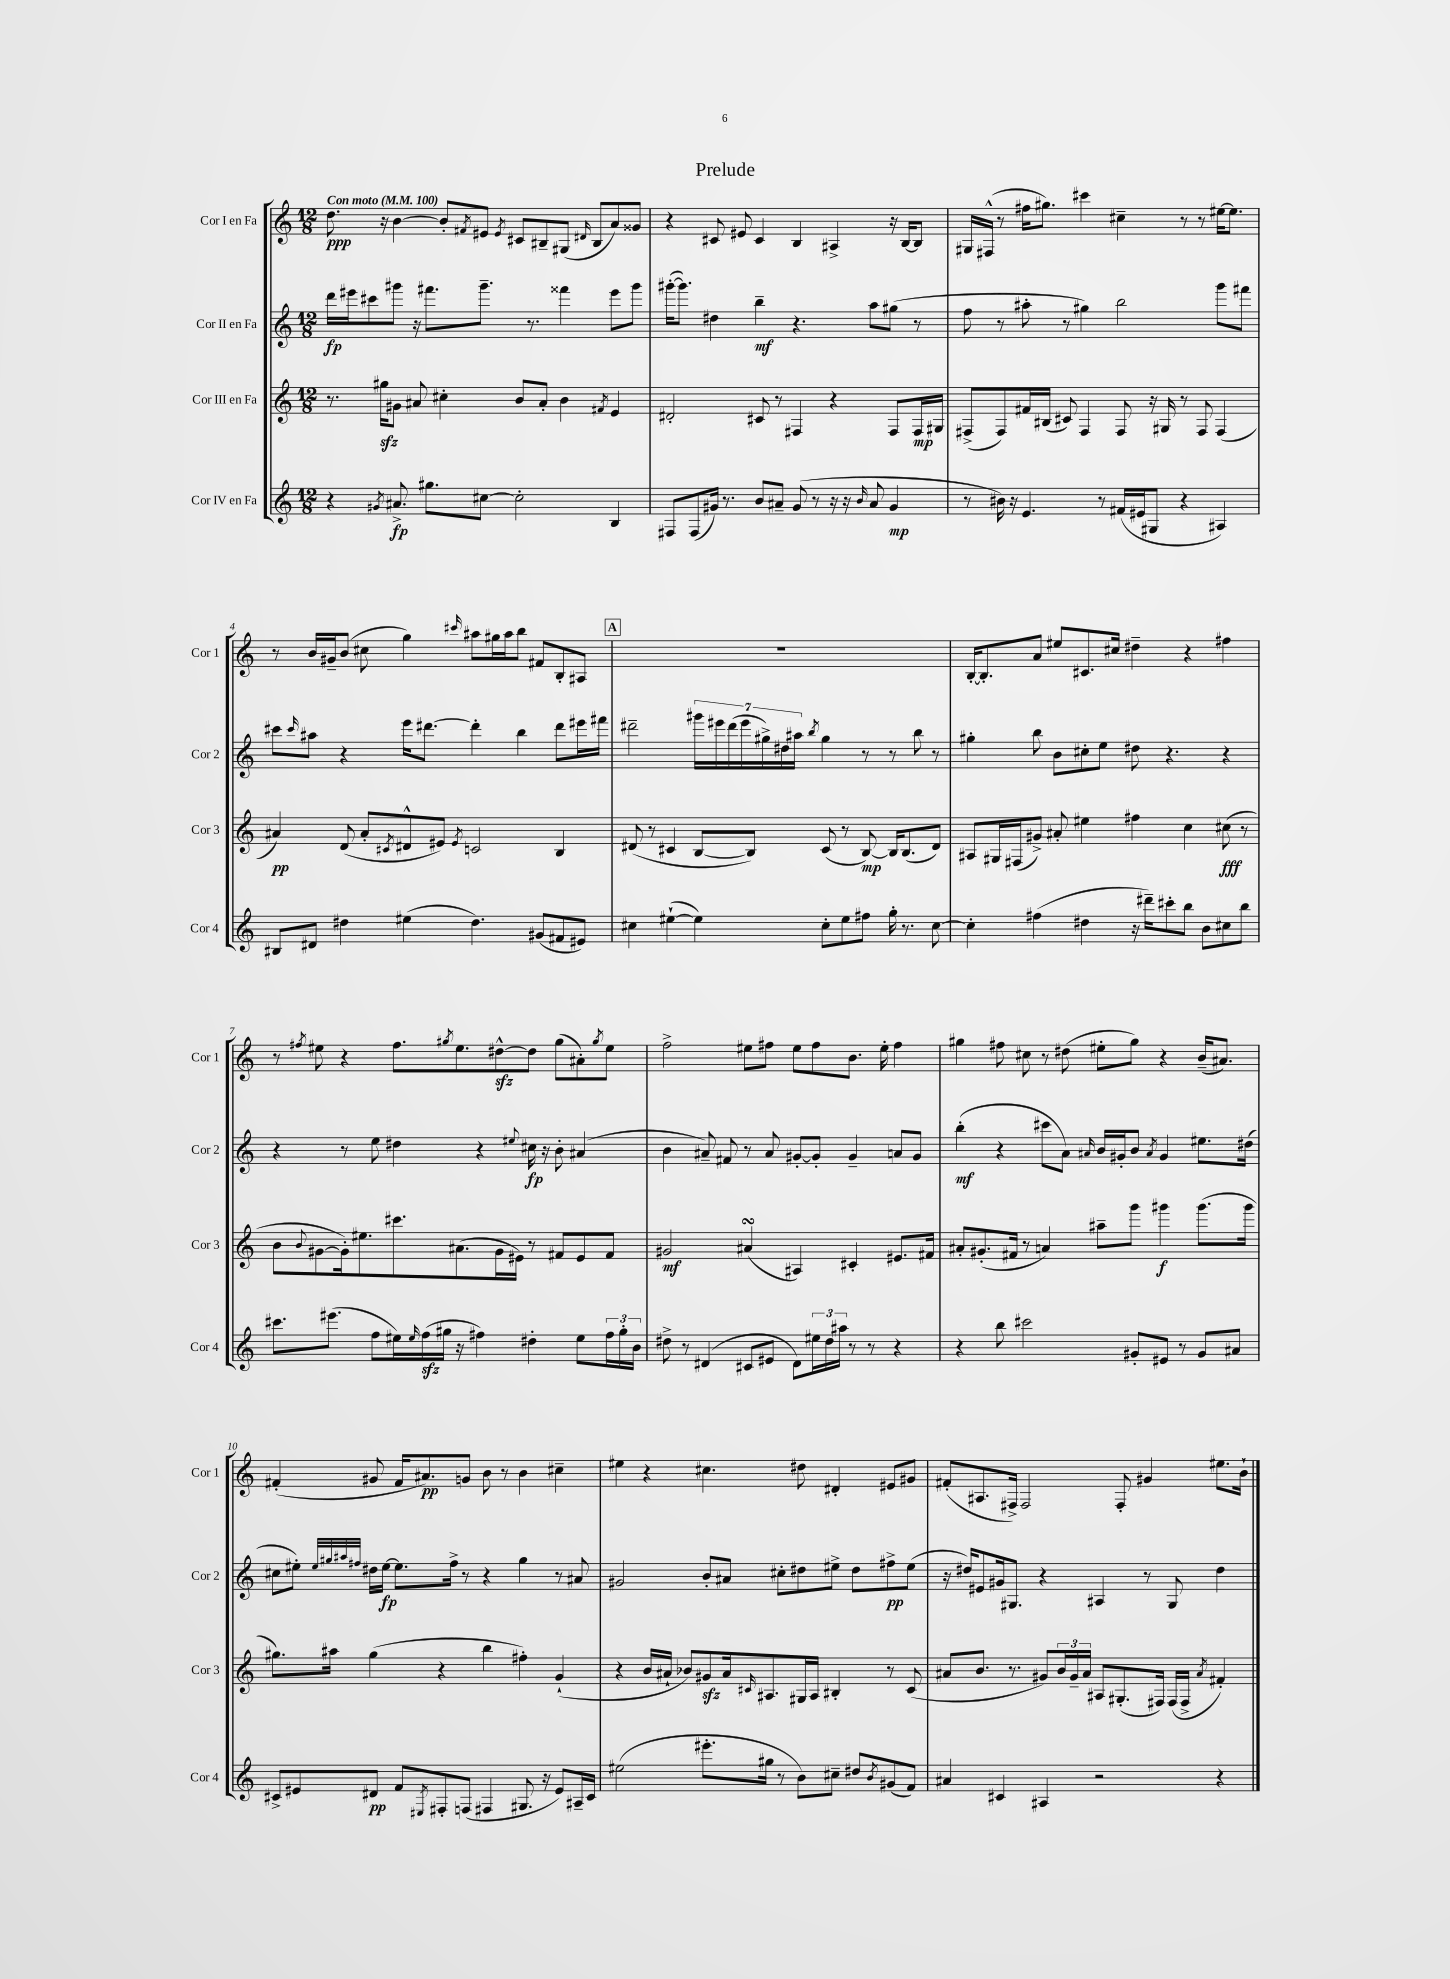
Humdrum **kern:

**kern	**dynam	**kern	**dynam	**kern	**dynam	**kern	**dynam
*part4	*part4	*part3	*part3	*part2	*part2	*part1	*part1
*staff4	*staff4	*staff3	*staff3	*staff2	*staff2	*staff1	*staff1
*I"Cor IV en Fa	*	*I"Cor III en Fa	*	*I"Cor II en Fa	*	*I"Cor I en Fa	*
*I'Cor 4	*	*I'Cor 3	*	*I'Cor 2	*	*I'Cor 1	*
*clefG2	*	*clefG2	*	*clefG2	*	*clefG2	*
*k[]	*	*k[]	*	*k[]	*	*k[]	*
*M12/8	*	*M12/8	*	*M12/8	*	*M12/8	*
*MM100	*	*MM100	*	*MM100	*	*MM100	*
=1	=1	=1	=1	=1	=1	=1	=1
!	!	!	!	!	!	!LO:TX:a:B:t=Con moto	!
4r	.	8.r	.	16ddd\LL	fp	8.dd\	ppp
.	.	.	.	16eee#X\J	.	.	.
.	.	.	.	8ccc#X\	.	.	.
.	.	16gg#Xzz\KL	.	.	.	16r	.
8qg#X/	.	.	.	.	.	.	.
8.a#X^/	fp	8g#X\J	.	8ggg#X\J	.	[4b\	.
.	.	8a#X/	.	16r	.	.	.
8.gg#X\L	.	.	.	8.fff#X\L	.	.	.
.	.	4cc#X'\	.	.	.	8b'/L]	.
.	.	.	.	.	.	8qf#X/	.
[8cc#X\J	.	.	.	8.ggg#~\J	.	8e#X/J	.
.	.	.	.	.	.	8qe#/	.
2cc#'\]	.	8b/L	.	.	.	8c#X/L	.
.	.	.	.	8.r	.	.	.
.	.	8a#'/J	.	.	.	8B#X~/	.
.	.	4b\	.	4fff##X\	.	(8G#X/J	.
.	.	.	.	.	.	16qqd#X/	.
.	.	.	.	.	.	8B#/L	.
.	.	8qf#X/	.	.	.	.	.
4B/	.	4e/	.	8eee#\L	.	8a/)	.
.	.	.	.	8ggg#\J	.	8g##X/J	.
=2	=2	=2	=2	=2	=2	=2	=2
8F#X/L	.	2d#X'/	.	([16ggg#X'\KL	.	4r	.
.	.	.	.	8.ggg#\J])	.	.	.
(8F#/	.	.	.	.	.	.	.
16g#X/Jk)	.	.	.	4dd#X\	.	8c#X/	.
8.r	.	.	.	.	.	.	.
.	.	.	.	.	.	8e#X/	.
8b/L	.	8c#X/	.	4bb~\	mf	4c#/	.
8a#X~/J	.	8r	.	.	.	.	.
(8g#/	.	4F#X/	.	4.r	.	4B/	.
8r	.	.	.	.	.	.	.
16r	.	4r	.	.	.	4A#X^/	.
16r	.	.	.	.	.	.	.
16qqb/	.	.	.	.	.	.	.
8a#/	.	.	.	8aa\L	.	.	.
4g#/	mp	8F#/L	.	(8gg#X\J	.	16r	.
.	.	.	.	.	.	[16B/KL	.
.	.	16F#/L	mp	8r	.	8B/J]	.
.	.	16G#X/JJ	.	.	.	.	.
=3	=3	=3	=3	=3	=3	=3	=3
8r	.	(8F#X^/L	.	8ff\	.	16G#X/LL	.
.	.	.	.	.	.	(16F#X^^/JJ	.
16b#X\)	.	8F#/)	.	8r	.	8r	.
16r	.	.	.	.	.	.	.
4.e/	.	16f#X/L	.	8aa#X'\	.	16ff#X\KL	.
.	.	(16B#X/JJ	.	.	.	8.gg#X\J)	.
.	.	8c#X/)	.	8r	.	.	.
.	.	4F#/	.	4gg#X\)	.	4ccc#X\	.
8r	.	.	.	.	.	.	.
(16f#X/LL	.	8F#/	.	2bb\	.	4cc#X~\	.
16e#X/J	.	.	.	.	.	.	.
8G#X/J	.	16r	.	.	.	.	.
.	.	16G#X/	.	.	.	.	.
4r	.	8r	.	.	.	8r	.
.	.	8F#/	.	.	.	8r	.
4A#X/)	.	(4F#/	.	8ggg\L	.	[16ee#X\KL	.
.	.	.	.	.	.	8.ee#\J]	.
.	.	.	.	8fff#X\J	.	.	.
!!LO:LB:g=z
=4	=4	=4	=4	=4	=4	=4	=4
8B#X/L	.	4a#X/)	pp	8ccc#X\L	.	8r	.
.	.	.	.	16qqccc#/	.	.	.
8d#X/J	.	.	.	8aa#X\J	.	16b/LL	.
.	.	.	.	.	.	16g#X~/J	.
4dd#X\	.	(8d/	.	4r	.	(8b/J	.
.	.	8a#'/L	.	.	.	8cc#X\	.
.	.	8qc#X/	.	.	.	.	.
(4ee#X\	.	8d#X^^/	.	16eee\KL	.	4gg\)	.
.	.	.	.	[8.ddd#X\J	.	.	.
.	.	8e#X/J)	.	.	.	.	.
.	.	8qe#/	.	.	.	16qqccc#X/	.
4.dd#\)	.	2cn/	.	4ddd#'\]	.	8aa#X\L	.
.	.	.	.	.	.	16gg#X\L	.
.	.	.	.	.	.	16aa#\J	.
.	.	.	.	4bb\	.	8bb\J	.
(8g#X/L	.	.	.	.	.	8f#X/L	.
8f#X/	.	4B/	.	8ddd#\L	.	8B'/	.
8e#X/J)	.	.	.	16eee#X\L	.	8A#X/J	.
.	.	.	.	16fff#X\JJ	.	.	.
!!LO:REH:place=s1:t=A
=5	=5	=5	=5	=5	=5	=5	=5
4cc#X\	.	(8d#X/	.	2ddd#X~\	.	1.r	.
.	.	8r	.	.	.	.	.
([4ee#X`\	.	4c#X/	.	.	.	.	.
4ee#\])	.	[8B/L	.	28ggg#X\LL	.	.	.
.	.	.	.	28eee#X\	.	.	.
.	.	.	.	(28ddd#\	.	.	.
.	.	.	.	28eee#\	.	.	.
.	.	8B/J])	.	.	.	.	.
.	.	.	.	28gg#X^\)	.	.	.
.	.	.	.	28dd#X\	.	.	.
.	.	.	.	28aa#X\JJ	.	.	.
.	.	.	.	8qbb/	.	.	.
8cc#'\L	.	(8c#/	.	4gg#\	.	.	.
8ee#\	.	8r	.	.	.	.	.
8ff#X\J	.	[8B/)	mp	8r	.	.	.
16gg'\	.	16B/KL]	.	8r	.	.	.
8.r	.	(8.B/	.	.	.	.	.
.	.	.	.	8bb\	.	.	.
[8cc#\	.	8d#/J)	.	8r	.	.	.
=6	=6	=6	=6	=6	=6	=6	=6
4cc#'\]	.	8A#X/L	.	4gg#X'\	.	[16B'/KL	.
.	.	.	.	.	.	8.B'/]	.
.	.	16G#X/L	.	.	.	.	.
.	.	(16F#X/J	.	.	.	.	.
(4ff#X\	.	8g#X^/J)	.	8bb\	.	8a/J	.
.	.	8a#X'/	.	8b\L	.	8ee#X/L	.
4dd#X\	.	4ee#X\	.	8cc#X'\	.	8.c#X/	.
.	.	.	.	8ee\J	.	.	.
.	.	.	.	.	.	16cc#X/Jk	.
16r	.	4ff#X\	.	8dd#X\	.	4dd#X~\	.
16ddd#X~\KL)	.	.	.	.	.	.	.
8ccc#X'\	.	.	.	4.r	.	.	.
8bb\J	.	4cc\	.	.	.	4r	.
8b\L	.	.	.	.	.	.	.
8cc#X\	.	(8cc#X\	fff	4r	.	4ff#X\	.
8bb\J	.	8r	.	.	.	.	.
!!LO:LB:g=z
=7	=7	=7	=7	=7	=7	=7	=7
8.ccc#X\L	.	8b\L	.	4r	.	8r	.
.	.	8qqb/	.	.	.	8qff#X/	.
.	.	[8g#X\	.	.	.	8ee#X\	.
(8.eee#X\J	.	.	.	.	.	.	.
.	.	16g#'\k])	.	8r	.	4r	.
.	.	8.ee#X\	.	.	.	.	.
8ff\L	.	.	.	8ee\	.	.	.
16ee#X\L)	.	8.ccc#X\	.	4dd#X\	.	8.ff#\L	.
16qqee#/	.	.	.	.	.	.	.
(16ffzz\	.	.	.	.	.	.	.
16gg#X\JJ	.	.	.	.	.	.	.
.	.	.	.	.	.	8qgg#X/	.
16r	.	(8.a#X\	.	.	.	8.ee#\	.
4ff#X\)	.	.	.	4r	.	.	.
.	.	16g#\L	.	.	.	[8dd#Xzz^^\	.
.	.	16e#X\JJ)	.	.	.	.	.
.	.	.	.	8qqee#X/	.	.	.
4dd#X'\	.	8r	.	16cc#X\	fp	8dd#\J]	.
.	.	.	.	16r	.	.	.
.	.	8f#X/L	.	8b'\	.	(8gg#\L	.
8ee#\L	.	8e#/	.	(4a#X/	.	8a#X'\)	.
.	.	.	.	.	.	8qgg#/	.
24ff#\L	.	8f#/J	.	.	.	8ee#\J	.
24gg#'\	.	.	.	.	.	.	.
24b\JJ	.	.	.	.	.	.	.
=8	=8	=8	=8	=8	=8	=8	=8
8dd#X^\	.	2g#X/	mf	4b\	.	2ff^\	.
8r	.	.	.	.	.	.	.
(4d#X/	.	.	.	8a#X~/)	.	.	.
.	.	.	.	8f#X/	.	.	.
8c#X/L	.	(4a#XsSsS/	.	8r	.	8ee#X\L	.
8e#X/J	.	.	.	8a#/	.	8ff#X\J	.
8d#\L)	.	4A#X/)	.	[8g#X'/L	.	8ee#\L	.
24ee#X\L	.	.	.	8g#'/J]	.	8ff#\	.
24dd#\	.	.	.	.	.	.	.
24aa#X\JJ	.	.	.	.	.	.	.
8r	.	4c#X'/	.	4g#~/	.	8.b\J	.
8r	.	.	.	.	.	.	.
.	.	.	.	.	.	16ee#'\	.
4r	.	8.e#X/L	.	8an/L	.	4ff#\	.
.	.	.	.	8g#/J	.	.	.
.	.	16f#X/Jk	.	.	.	.	.
=9	=9	=9	=9	=9	=9	=9	=9
4r	.	8a#X'/L	.	(4bb'\	mf	4gg#X\	.
.	.	(8.g#X'/	.	.	.	.	.
8bb\	.	.	.	4r	.	8ff#X\	.
.	.	16f#X/Jk	.	.	.	.	.
2ccc#X\	.	8r	.	.	.	8cc#X\	.
.	.	4an/)	.	8ccc#X\L	.	8r	.
.	.	.	.	8a\J)	.	(8dd#X\	.
.	.	.	.	16qqa#X/	.	.	.
.	.	8aa#X~\L	.	16b/LL	.	8ee#X'\L	.
.	.	.	.	16g#X'/J	.	.	.
8g#X'/L	.	8ggg\J	.	8b/J	.	8gg#\J)	.
.	.	.	.	8qa#/	.	.	.
8e#X/J	.	4ggg#X\	f	4g#/	.	4r	.
8r	.	.	.	.	.	.	.
8g#/L	.	(8.ggg#\L	.	8.ee#X\L	.	(16b~/KL	.
.	.	.	.	.	.	8.a#X/J)	.
8a#X/J	.	.	.	.	.	.	.
.	.	16ggg#\Jk	.	(16dd#X\Jk	.	.	.
!!LO:LB:g=z
=10	=10	=10	=10	=10	=10	=10	=10
8c#X^/L	.	8.gg#X\L)	.	8cc#X\L	.	(4f#X'/	.
8e#X/	.	.	.	8ee#X'\J)	.	.	.
.	.	16aa#X\Jk	.	.	.	.	.
.	.	.	.	32qqee#/LLL	.	.	.
.	.	.	.	32qqgg#X/	.	.	.
.	.	.	.	32qqaa#X/	.	.	.
.	.	.	.	32qqff#X/JJJ	.	.	.
8d#X/J	pp	(4gg#\	.	16dd#X\LL	.	8g#X/	.
.	.	.	.	[16ee#\JJ	fp	.	.
8f/L	.	.	.	8.ee#\L]	.	16f#/KL	.
.	.	.	.	.	.	8.a#X/)	pp
8qE#X/	.	.	.	.	.	.	.
8F#X'/	.	4r	.	.	.	.	.
.	.	.	.	16ff#^\Jk	.	.	.
(8Fn/J	.	.	.	8r	.	8gn/J	.
4F#X/	.	4bb\	.	4r	.	8b\	.
.	.	.	.	.	.	8r	.
8.G#X/	.	4ff#X'\)	.	4gg#\	.	4b\	.
16r	.	.	.	.	.	.	.
8e#/L)	.	(4g`/	.	8r	.	4cc#X~\	.
16A#X~/L	.	.	.	8a#X/	.	.	.
16c#/JJ	.	.	.	.	.	.	.
=11	=11	=11	=11	=11	=11	=11	=11
(2ee#X\	.	4r	.	2g#X/	.	4ee#X\	.
.	.	16b/LL	.	.	.	4r	.
.	.	16a#X`/JJ	.	.	.	.	.
.	.	8b-X/L)	.	.	.	.	.
8.eee#X'\L	.	8g#Xzz/	.	8b'/L	.	4.cc#X\	.
.	.	16a#/k	.	8a#X/J	.	.	.
.	.	16qqc#X/	.	.	.	.	.
16gg#X\Jk	.	8.A#X/	.	.	.	.	.
8r	.	.	.	8cc#X'\L	.	.	.
8b\L)	.	16G#X/L	.	8dd#X\	.	8dd#X\	.
.	.	16A#/JJ	.	.	.	.	.
8cc#X~\J	.	4B#X'/	.	8ee#X^\J	.	4d#X'/	.
8dd#X/L	.	.	.	8dd#\L	.	.	.
8qb/	.	.	.	.	.	.	.
(8g#X/	.	8r	.	8ff#X^\	pp	8e#X/L	.
8f/J)	.	(8c#/	.	(8ee#\J	.	8g#X/J	.
=12	=12	=12	=12	=12	=12	=12	=12
4a#X/	.	8a#X/L	.	16r	.	(8f#X'/L	.
.	.	.	.	16dd#X/KL)	.	.	.
.	.	8.b/J	.	8e#X/	.	8.A#X/	.
4c#X/	.	.	.	16g#X/k	.	.	.
.	.	8.r	.	8.G#X/J	.	16F#X^/Jk)	.
.	.	.	.	.	.	2F#/	.
4A#X/	.	8g#X/L)	.	4r	.	.	.
.	.	24b/L	.	.	.	.	.
.	.	24g#~/	.	.	.	.	.
.	.	24a#/JJ	.	.	.	.	.
2r	.	8A#X/L	.	4A#X/	.	.	.
.	.	(8.G#X'/	.	.	.	8F#'/	.
.	.	.	.	8r	.	4g#X/	.
.	.	16F#X/Jk)	.	.	.	.	.
.	.	(16F#/LL	.	8G#/	.	.	.
.	.	16F#^/JJ	.	.	.	.	.
.	.	8qa#/	.	.	.	.	.
4r	.	4f#X'/)	.	4dd#\	.	8.ee#X\L	.
.	.	.	.	.	.	16b`\Jk	.
==	==	==	==	==	==	==	==
*-	*-	*-	*-	*-	*-	*-	*-
